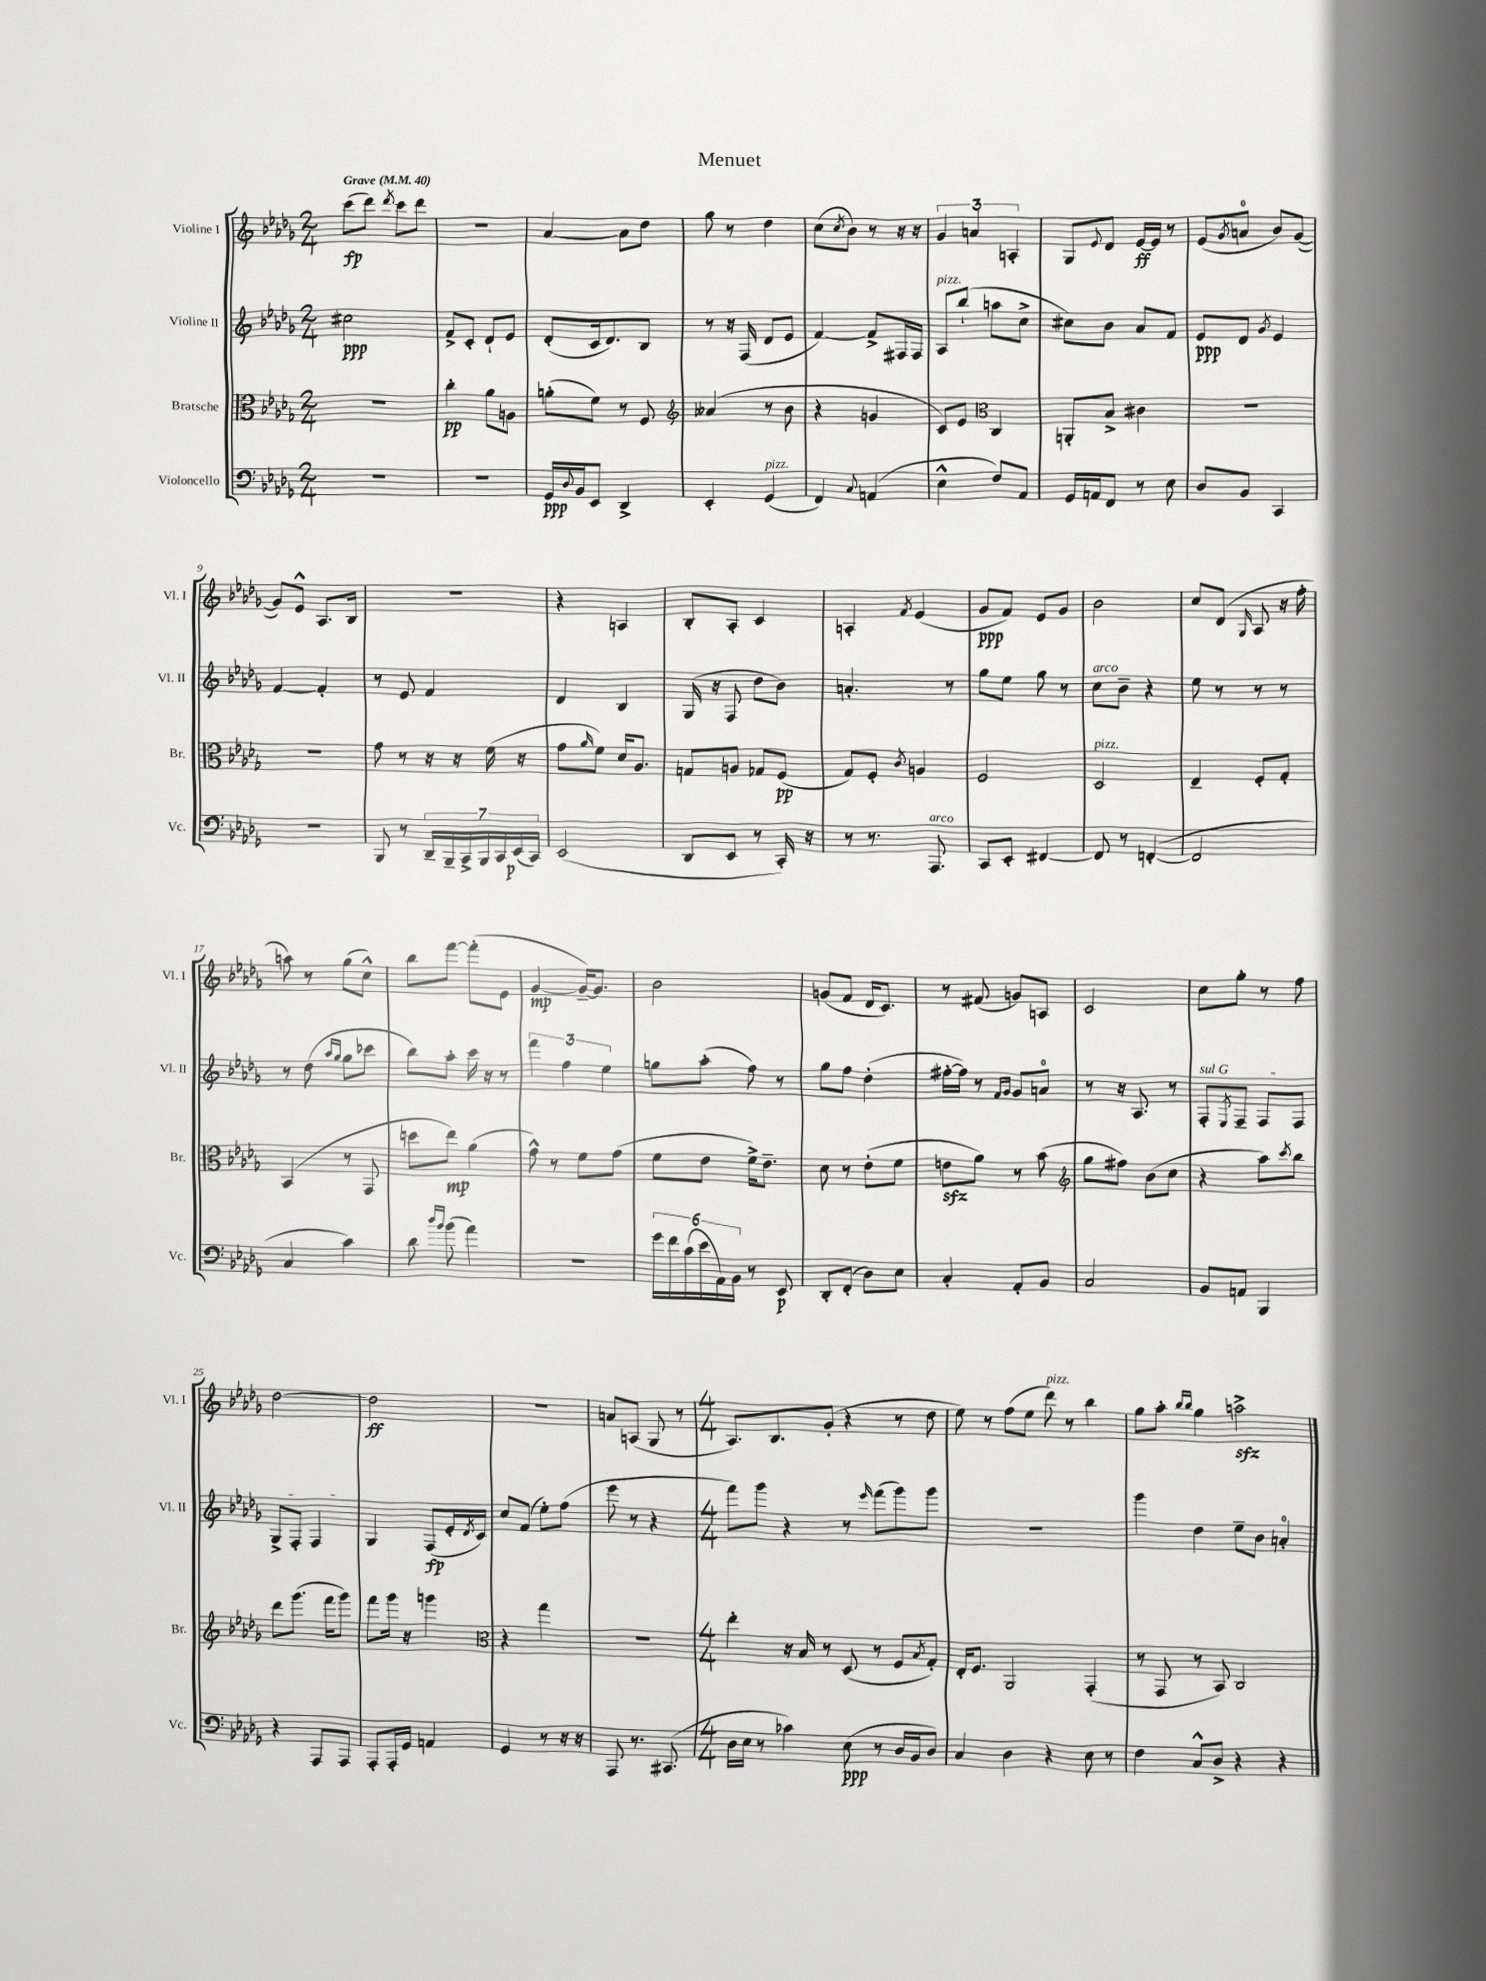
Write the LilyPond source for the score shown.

\header { title = "Menuet" }
<<
\new StaffGroup <<
\new Staff = "s0" \with { instrumentName = "Violine I" shortInstrumentName = "Vl. I" } {
    \clef treble \key des \major \numericTimeSignature \time 2/4 \tempo "Grave" 4 = 40
    c'''8\fp( des'''8) \acciaccatura { des'''8 } c'''8 des'''8 |
    R2 |
    aes'4~ aes'8 des''8 |
    ges''8 r8 des''4 |
    c''8( \acciaccatura { c''8 } bes'8) r8 r16 r16 |
    \tuplet 3/2 { ges'4 a'4 a4-. } |
    ges8 \appoggiatura { ees'8 } des'8 ees'16~\ff ees'16 r8 |
    ees'8( \acciaccatura { ges'8 } a'8-0 bes'8) ges'8~( |
    ges'8) ees'8-^ aes8. bes16 |
    R2 |
    r4 a4 |
    bes8-. aes8-. c'4 |
    a4-. \acciaccatura { f'8 } ees'4( |
    ges'8\ppp f'8) ees'8 ges'8 |
    bes'2 |
    c''8 des'8( \grace { ges16 } aes8 r16 f''16-. |
    a''8) r8 ges''8( c''8-^) |
    bes''8 f'''8~ f'''8-.( ees'8 |
    ges'4~\mp ges'16~--) ges'8. |
    bes'2 |
    g'8( f'8 des'16 c'8.) |
    r8 fis'8( g'8) a8 |
    c'2 |
    c''8 ges''8-. r8 f''8 |
    des''2~ |
    des''2\ff |
    r2 |
    a'8 a8( ges8 r8 |
    \numericTimeSignature \time 4/4 aes8.) bes8. ges'8-.( r4 r8 des''8 |
    ees''8) r8 f''8( ees''8 des'''8^\markup { \italic "pizz." }) r8 bes''4 |
    ges''8 aes''8-. \grace { bes''16 bes''16 } ges''4 a''2->\sfz \bar "|." |
}
\new Staff = "s1" \with { instrumentName = "Violine II" shortInstrumentName = "Vl. II" } {
    \clef treble \key des \major \numericTimeSignature \time 2/4
    cis''2\ppp |
    f'8-> c'8-. des'8-! ees'8 |
    des'8-.( c'16 des'8.) bes8 |
    r8 r16 f16( des'8 ees'8 |
    f'4~) f'8-> fis16 fis16 |
    aes8^\markup { \italic "pizz." } bes''8-!( a''8 c''8-> |
    cis''8) bes'8 aes'8 f'8 |
    ees'8\ppp des'8 \acciaccatura { ges'8 } ees'4 |
    f'4~ f'4-. |
    r8 ees'8 f'4 |
    des'4 bes4 |
    ges16( r16 f8 des''8 bes'8) |
    a'4.-. r8 |
    ges''8 ees''8 ges''8 r8 |
    c''8^\markup { \italic "arco" } bes'8-- r4 |
    ees''8 r8 r8 r8 |
    r8 des''8( \grace { aes''16 ges''16 } ges''8 ces'''8 |
    bes''8) aes''8-. c'''16 r16 r8 |
    \tuplet 3/2 { f'''4 f''4 ees''4 } |
    g''8 aes''8-.( f''8) r8 |
    ges''8 f''8 des''4-.( |
    fis''16~-. fis''16) r8 \grace { f'16 ges'16 } ges'8 a'8-0 |
    r8 r16 aes8. r8 |
    \once \override TextSpanner.bound-details.left.text = \markup { \italic "sul G" } f8-.\startTextSpan \acciaccatura { ees8 } f8-- f8 f8 |
    ges8-> f8-. f4\stopTextSpan |
    ges4 f8\fp( ees'16-. \acciaccatura { des'8 } c'16) |
    c''8 f'8( ees''8-.) f''8( |
    ees'''8 r8 r4 |
    \numericTimeSignature \time 4/4 f'''8) ges'''8 r4 r8 \grace { ees'''16 } f'''8( ges'''8) ges'''8 |
    R1 |
    ges'''4 des''4 ees''8-- bes'8 a'4-0-. \bar "|." |
}
\new Staff = "s2" \with { instrumentName = "Bratsche" shortInstrumentName = "Br." } {
    \clef alto \key des \major \numericTimeSignature \time 2/4
    R2 |
    c''4-.\pp aes'8 a8 |
    a'8-.( f'8) r8 f8 |
    \clef treble aeses'4( r8 bes'8 |
    r4 g'4 |
    c'8) ees'8 \clef alto c4 |
    a,8-. bes8-> cis'4 |
    R2 |
    R2 |
    ges'8 r8 r16 r16 f'16( r16 |
    ges'8 \grace { aes'16 } f'8) des'16 aes8. |
    g8 a8 ges8 f8\pp( |
    ges8) f8-. \acciaccatura { c'8 } a4 |
    f2 |
    des2^\markup { \italic "pizz." } |
    ees4-- f8-. ges8-. |
    bes,4( r8 ges,8 |
    d''8 ees''8\mp) aes'4( |
    ges'8-^) r8 f'8 ges'8( |
    f'8 ees'8 f'16->) ees'8.-- |
    des'8 r8 ees'8-.( f'8 |
    e'8\sfz aes'8) r8 bes'8( |
    \clef treble ges''8 fis''8) bes'8( c''8 |
    r4 aes''8) \acciaccatura { c'''8 } bes''8 |
    des'''8 ges'''8.( f'''16 ges'''8) |
    f'''8 ges'''16 r16 g'''4 |
    \clef alto r4 ges''4 |
    r2 |
    \numericTimeSignature \time 4/4 ees''4-. r16 bes16 r8 des8( r8 f8 \acciaccatura { bes8 } ges8-.) |
    ees16-. f8. aes,2 ges,4-.( |
    r8 ges,8 r8 bes,8) c2 \bar "|." |
}
\new Staff = "s3" \with { instrumentName = "Violoncello" shortInstrumentName = "Vc." } {
    \clef bass \key des \major \numericTimeSignature \time 2/4
    R2 |
    R2 |
    ges,16\ppp \appoggiatura { des8 } bes,16 ees,8 des,4-> |
    ees,4-. ges,4^\markup { \italic "pizz." }( |
    f,4) \appoggiatura { c8 } a,4( |
    ees4-^ f8) aes,8 |
    ges,16 a,16 f,8 r8 ees8 |
    des8 bes,8 c,4 |
    R2 |
    bes,,8 r8 \tuplet 7/4 { des,16-- bes,,16-- c,16-> bes,,16 c,16 ees,16\p( c,16) } |
    ees,2( |
    des,8 ees,8 r8 c,16-.) r16 |
    r8 r8. aes,,8.^\markup { \italic "arco" } |
    c,8 ees,8-. fis,4~ |
    fis,8 r8 f,4~-.( |
    f,2 |
    c4 c'4) |
    des'8 \grace { des''16 bes'16 } bes'8( aes'4) |
    R2 |
    \tuplet 6/4 { ges'16 f'16 c'16( ees'16 aes,16) bes,16 } r8 ees,8\p |
    des,8-. f,8-.( des8) ees8 |
    c4-. aes,8-. bes,8 |
    c2 |
    bes,8 a,8 bes,,4 |
    r4 aes,,8 aes,,8 |
    aes,,8-. aes,,16-. ges,16 a,4 |
    ges,4 r8 r16 r16 |
    aes,,8 r8. cis,8.( |
    \numericTimeSignature \time 4/4 des16 ees16 r8 ces'4) ees8\ppp( r8 des16 bes,16 des8) |
    c4 des4 r4 ees8 r8 |
    f4 c8-^ des8-> r4 r4 \bar "|." |
}
>>
>>
